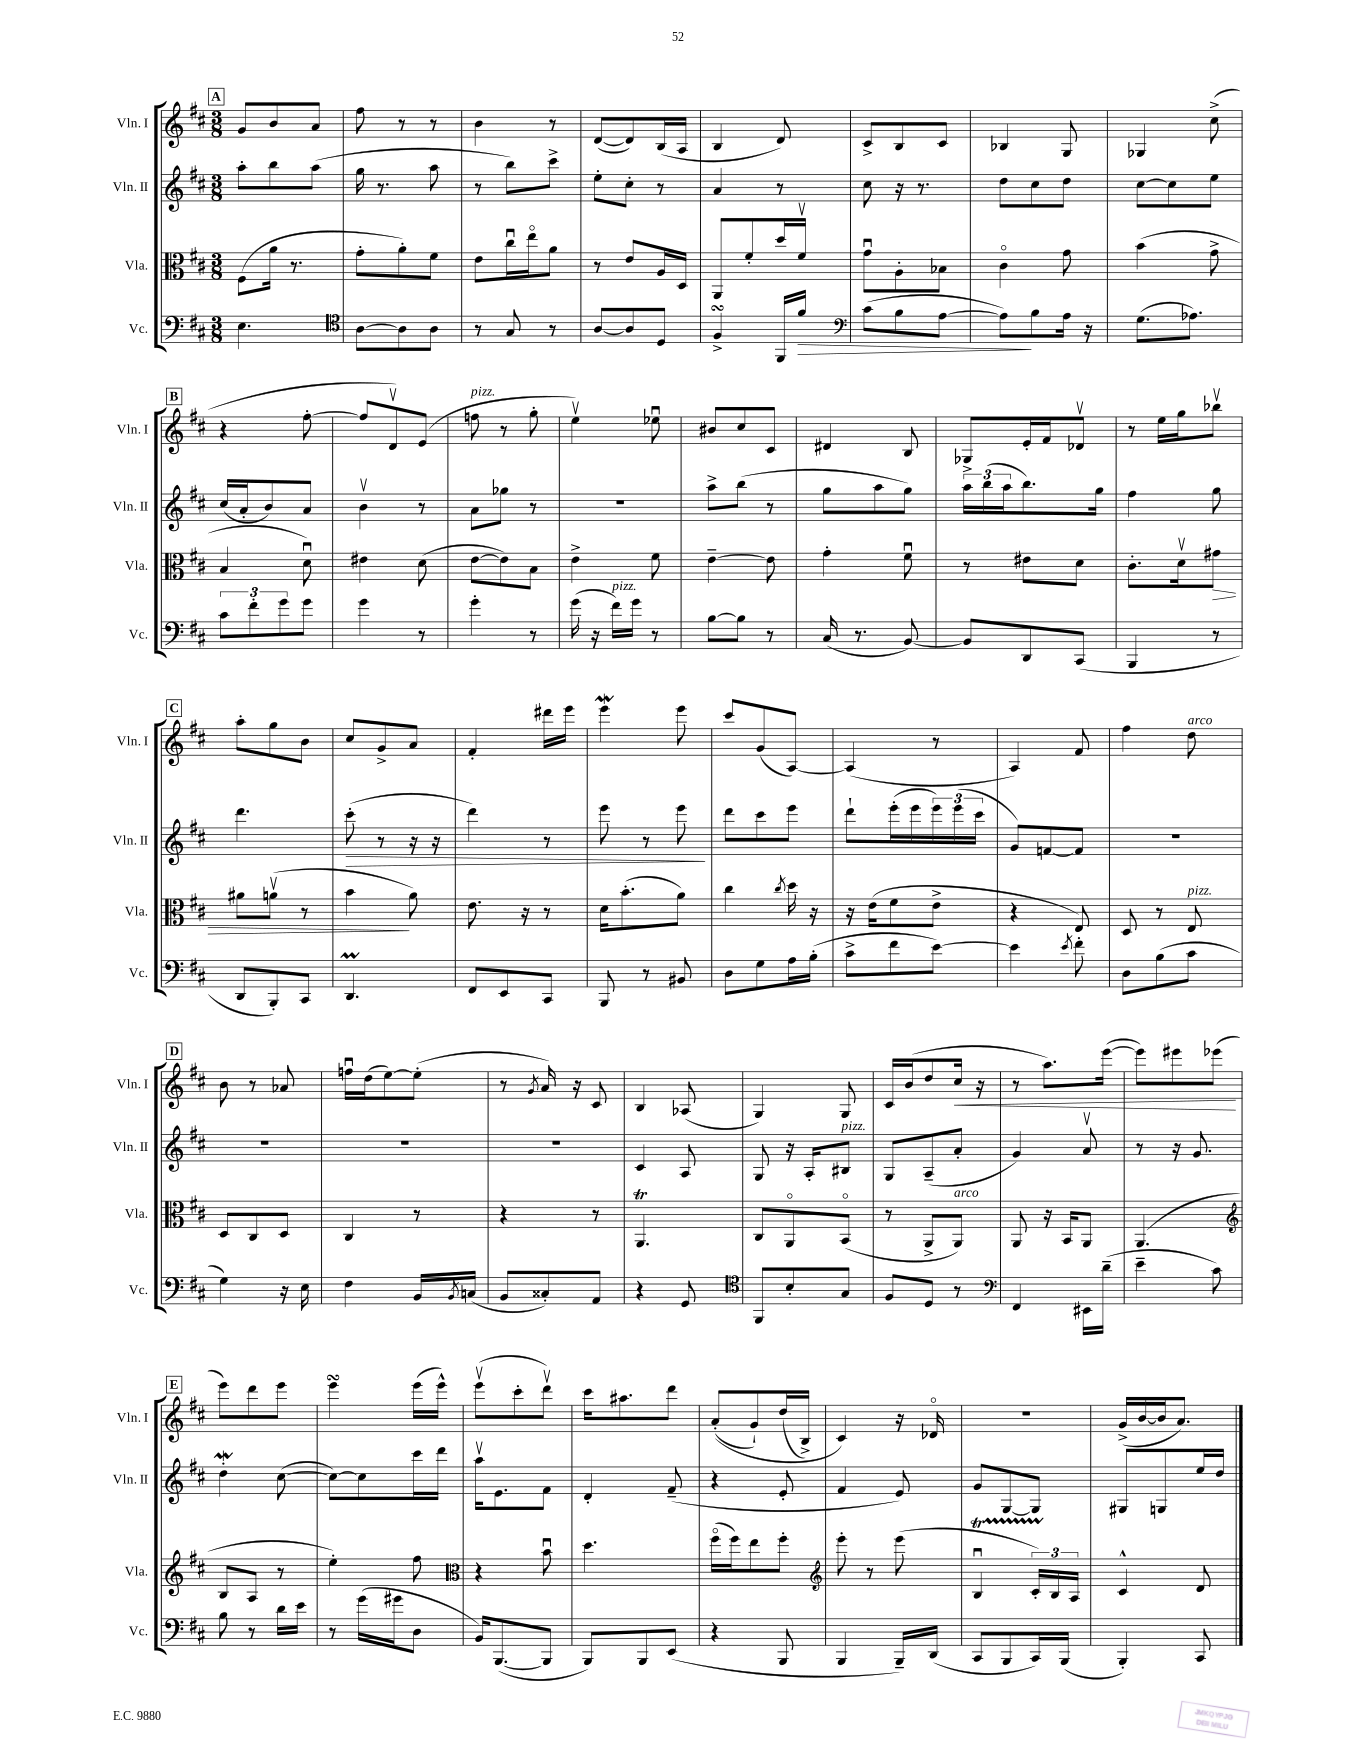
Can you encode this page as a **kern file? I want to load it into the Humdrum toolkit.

**kern	**kern	**kern	**kern
*staff4	*staff3	*staff2	*staff1
*clefF4	*clefC3	*clefG2	*clefG2
*k[f#c#]	*k[f#c#]	*k[f#c#]	*k[f#c#]
*M3/8	*M3/8	*M3/8	*M3/8
4.E\	(8F#\L	8aa'\L	8g/L
.	16a\Jk	8bb\	8b/
.	8.r	.	.
.	.	(8aa\J	8a/J
=	=	=	=
*clefC4	*	*	*
[8A\L	8g'\L	16gg\	8ff#\
.	.	8.r	.
8A\]	8a'\)	.	8r
8A\J	8f#\J	8aa\	8r
=	=	=	=
8r	8e\L	8r	4b\
8G/	16cc#u\L	8bb\L)	.
.	16eeo\J	.	.
8r	8a\J	8ccc#^\J	8r
=	=	=	=
[8A/L	8r	8ee'\L	([8d/L
8A/]	8e/L	8cc#'\J	8d/])
8D/J	16A/L	8r	(16B/L
.	16D/JJ	.	16A/JJ
=	=	=	=
4F#^/	8AA/L	4a/	4B/
.	8f#'/	.	.
16FF#/LL	16dd/L	8r	8d/)
16f#/JJ	16f#v/JJ	.	.
=	=	=	=
*clefF4	*	*	*
(8c#\L	8gu\L	8cc#\	8c#^/L
8B\	8A'\	16r	8B/
.	.	8.r	.
[8A\J	8B-\J	.	8c#/J
=	=	=	=
8A\]L)	4c#o\	8dd\L	4B-/
8B\	.	8cc#\	.
16A\Jk	8g\	8dd\J	8G/
16r	.	.	.
=	=	=	=
(8.G\L	(4b\	[8cc#\L	4G-/
.	.	8cc#\]	.
8.A-\J)	.	.	.
.	8g^\	8ee\J	(8cc#^\
=	=	=	=
12c#\L	4B/	(16cc#/LL	4r
.	.	16a'/J	.
12f#'\	.	.	.
.	.	8b/)	.
12g\	.	.	.
8g\J	8du\)	8a/J	[8ff#'\
=	=	=	=
4g\	4e#\	4bv\	8ff#/]L
.	.	.	8dv/)
8r	(8d\	8r	(8e/J
=	=	=	=
4g'\	[8e\L	8a\L	8ff\
.	8e\])	8gg-\J	8r
8r	8B\J	8r	8gg'\
=	=	=	=
(16g\	4e^\	4.r	4eev\)
16r	.	.	.
16f#\LL)	.	.	.
16g\JJ	.	.	.
8r	8f#\	.	8ee-u\
=	=	=	=
[8B\L	[4e~\	8aa^\L	8b#/L
8B\]J	.	(8bb\J	8cc#/
8r	8e\]	8r	8c#/J
=	=	=	=
(16C#/	4g'\	8gg\L	4d#/
8.r	.	.	.
.	.	8aa\	.
[8BB/)	8f#u\	8gg\J)	8B/
=	=	=	=
8BB/]L	8r	24aa\LL	8G-^/L
.	.	(24bb\	.
.	.	24aa\J	.
8DD/	8e#\L	8.bb\)	16e'/L
.	.	.	16f#/J
(8CC#/J	8d\J	.	8d-v/J
.	.	16gg\Jk	.
=	=	=	=
4BBB/	8.c#'\L	4ff#\	8r
.	.	.	16ee\LL
.	16dv\k	.	16gg\J
8r	8g#\J	8gg\	8bb-v\J
=	=	=	=
8DD/L	8a#\L	4.ddd\	8aa'\L
8BBB'/)	(8av\J	.	8gg\
8CC#/J	8r	.	8b\J
=	=	=	=
4.DD/	4b\	(8ccc#'\	8cc#/L
.	.	8r	8g^/
.	8a\)	16r	8a/J
.	.	16r	.
=	=	=	=
8FF#/L	8.e\	4ddd\)	4f#'/
8EE/	.	.	.
.	16r	.	.
8CC#/J	8r	8r	16ddd#\LL
.	.	.	16eee\JJ
=	=	=	=
8BBB/	16d\LK	8eee\	4eee\
.	(8.b'\	.	.
8r	.	8r	.
8BB#/	8a\J)	8eee\	8eee\
=	=	=	=
8D\L	4cc#\	8ddd\L	8ccc#/L
8G\	.	8ccc#\	(8g/
.	8qcc#/	.	.
16A\L	16dd\	8eee\J	[8A/J)
(16B'\JJ	16r	.	.
=	=	=	=
8c#^\L	16r	8ddd`\L	(4A/]
.	(16e\LK	.	.
8f#\	8f#\	(16eee'\L	.
.	.	16eee\	.
[8e\J)	8e^\J	24eee\)	8r
.	.	(24eee\	.
.	.	24ccc#\JJ	.
=	=	=	=
4e\]	4r	8g/L)	4A/)
.	.	[8f/	.
8qe/	.	.	.
8f#'\	8E/)	8f/]J	8f#/
=	=	=	=
8D\L	8D/	4.r	4ff#\
(8B\	8r	.	.
8c#\J	8E/	.	8dd\
=	=	=	=
4G\)	8D/L	4.r	8b\
.	8C#/	.	8r
16r	8D/J	.	8a-/
16E\	.	.	.
=	=	=	=
4F#\	4C#/	4.r	16ffu\LL
.	.	.	(16dd\J
.	.	.	[8ee\)
16BB/LL	8r	.	(8ee'\]J
8qBB/	.	.	.
(16C/JJ	.	.	.
=	=	=	=
8BB/L	4r	4.r	8r
.	.	.	8qg/
8C##'/)	.	.	16a/)
.	.	.	16r
8AA/J	8r	.	8c#/
=	=	=	=
4r	4.AA/	4c#/	4B/
8GG/	.	8A/	(8A-/
=	=	=	=
*clefC4	*	*	*
8FF#/L	8C#/L	8G/	4G/)
8B'/	8AAo/	16r	.
.	.	16A'/LK	.
8G/J	(8BBo/J	8B#/J	8G/
=	=	=	=
8F#/L	8r	8G/L	16c#/LL
.	.	.	(16b/J
8D/J	8AA^/L	(8A~/	8dd/
8r	8AA/J)	8a'/J	16cc#/Jk
.	.	.	16r
=	=	=	=
*clefF4	*	*	*
4FF#/	8AA/	4g/)	8r
.	16r	.	8.aa\L)
.	16BB/LK	.	.
16EE#\LL	8AA/J	8av/	.
(16d~\JJ	.	.	([16eee\Jk
=	=	=	=
4e~\	(4.AA/	8r	8eee\]L)
.	.	16r	8eee#\
.	.	8.g/	.
8c#\)	.	.	(8eee-\J
=	=	=	=
*	*clefG2	*	*
8B\	8B/L	4dd'\	8eee\L)
8r	8A/J	.	8ddd\
16d\LL	8r	([8cc#\	8eee\J
16e\JJ	.	.	.
=	=	=	=
8r	4ee'\)	8cc#\_L)	4eee\
(16g\LL	.	8cc#\]	.
16g#\J	.	.	.
8D\J	8ff#\	16ccc#\L	(16eee\LL
.	.	16ddd\JJ	16eee^^\JJ)
=	=	=	=
*	*clefC3	*	*
16BB/LK)	4r	16aav\LK	(8eeev\L
([8.BBB/	.	8.e\	.
.	.	.	8ccc#'\
8BBB/]J	8bu\	8f#\J	8dddv\J)
=	=	=	=
8BBB/L)	4.dd\	4d'/	16ccc#\LK
.	.	.	8.aa#\
8BBB/	.	.	.
(8EE/J	.	(8f#~/	8ddd\J
=	=	=	=
4r	(16ff#o\LL	4r	&((8a'/L
.	16ff#\J)	.	.
.	8ee\	.	8g`/)
8BBB/	8ff#'\J	8e'/	(16dd/L
.	.	.	16B^/JJ)
=	=	=	=
*	*clefG2	*	*
4BBB/	8eee'\	4f#/	4c#/&)
.	8r	.	.
16BBB~/LL)	(8eee\	8e/)	16r
(16DD/JJ	.	.	16d-o/
=	=	=	=
8CC#/L	4Bu/	8g/L	4.r
8BBB/	.	[8G/	.
16CC#/L)	24c#'/LL)	8G/]J	.
.	24B/	.	.
(16BBB/JJ	.	.	.
.	24A/JJ	.	.
=	=	=	=
4BBB'/)	4c#^^/	8G#/L	(16g^/LL
.	.	.	[16b/
.	.	8G/	16b/]J
.	.	.	8.a/J)
8CC#/	8d/	16ee/L	.
.	.	16dd/JJ	.
==	==	==	==
*-	*-	*-	*-
